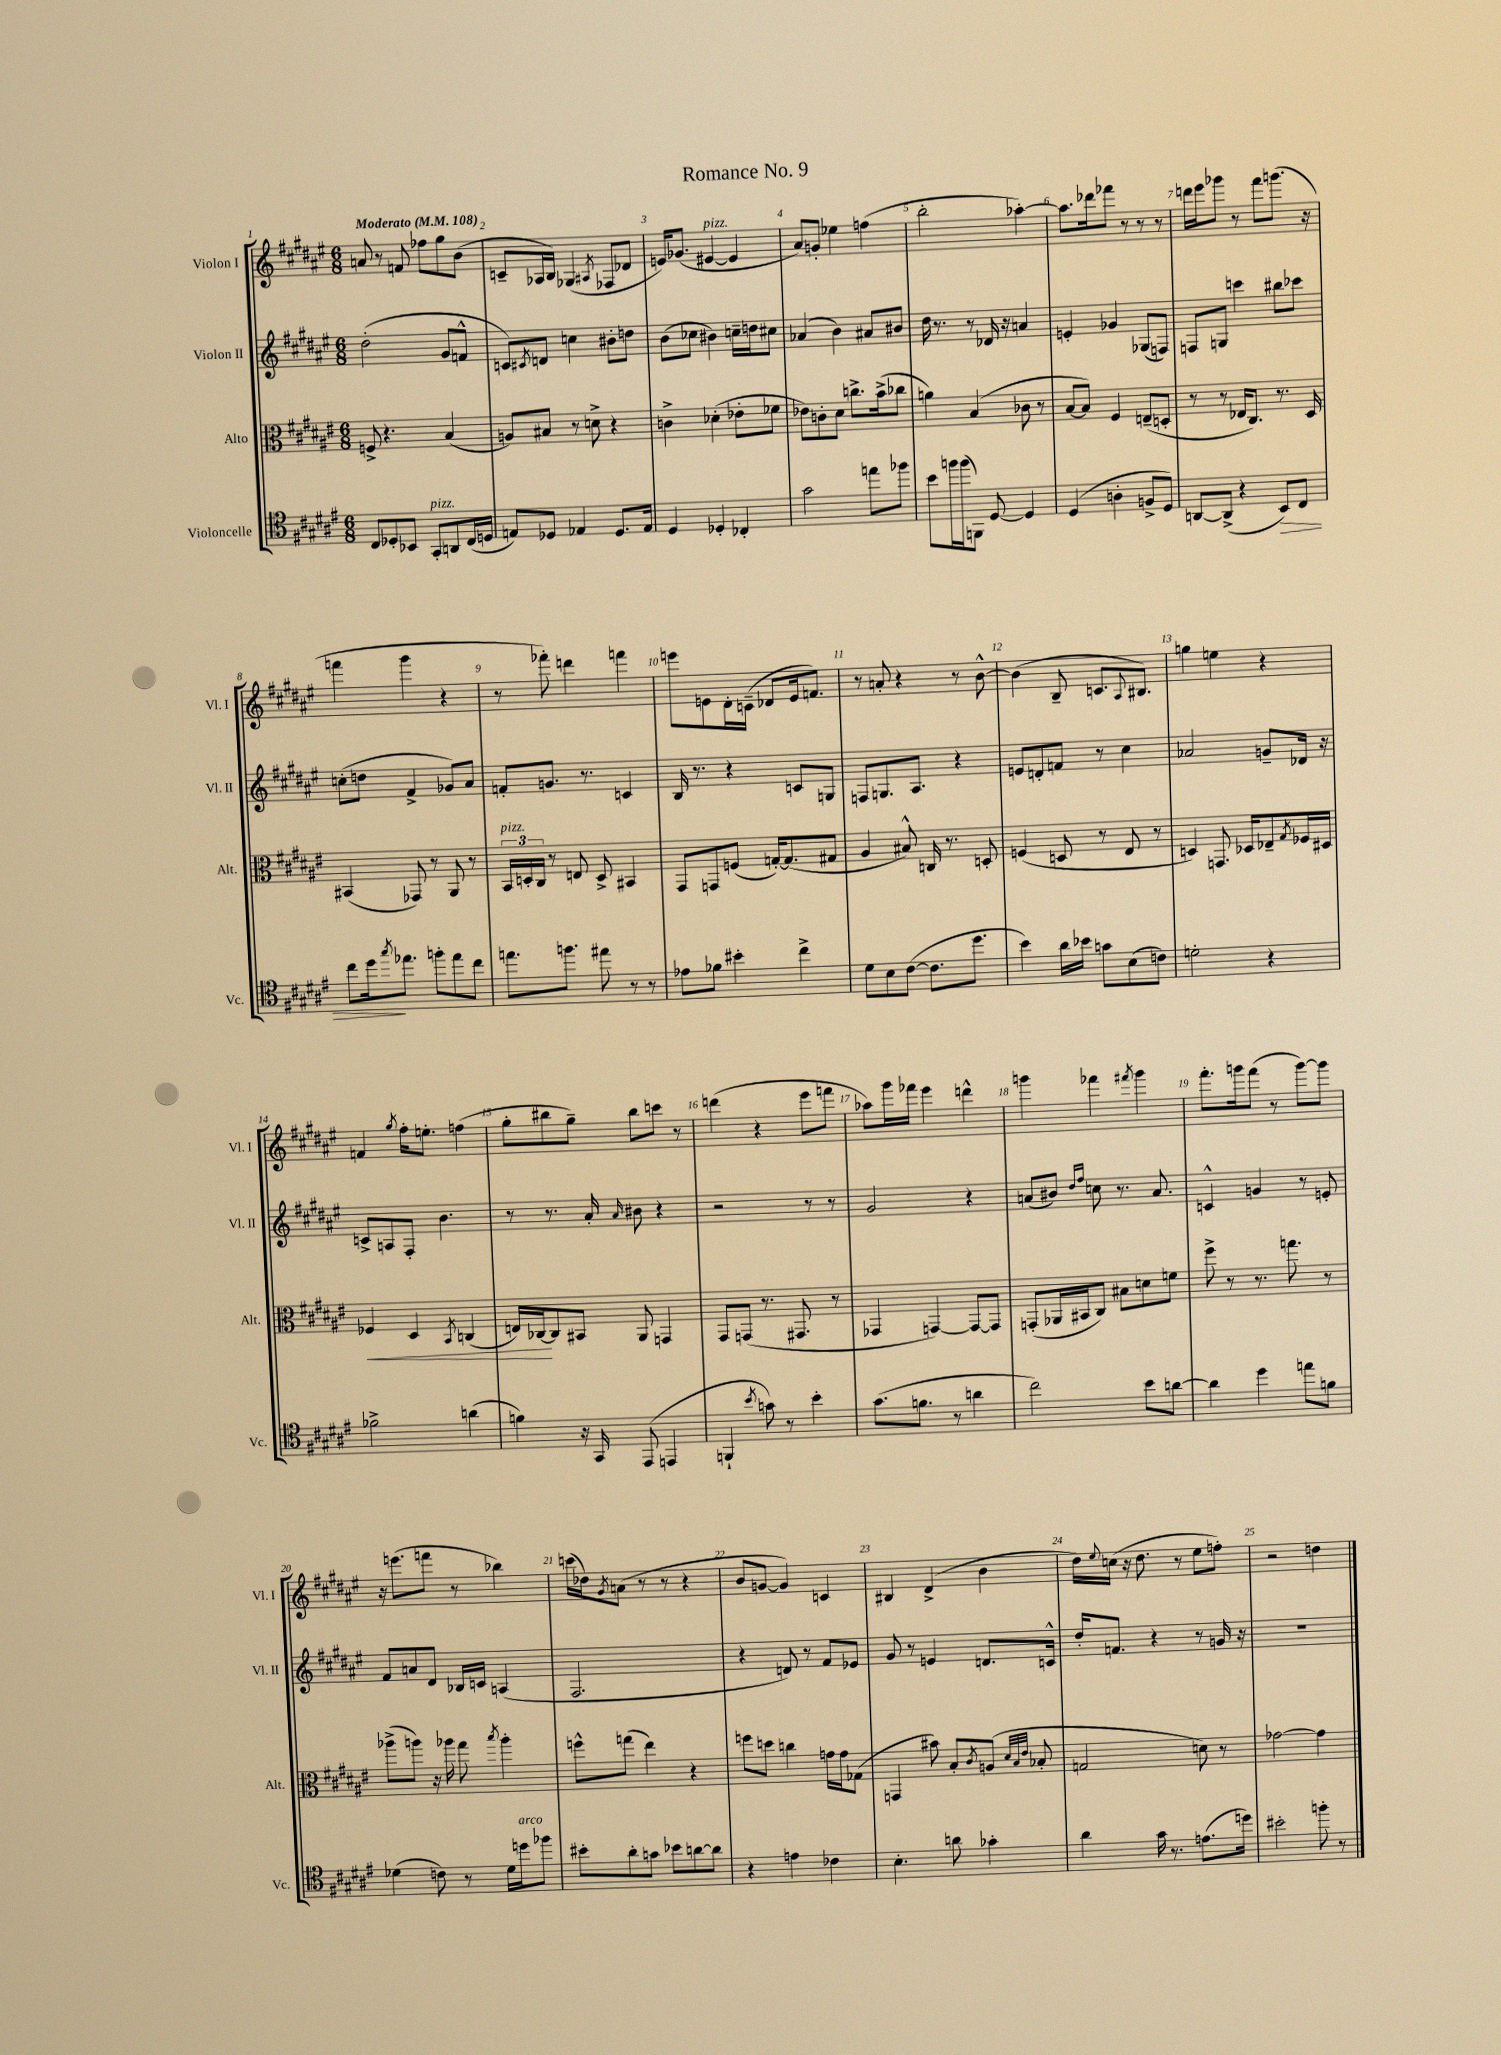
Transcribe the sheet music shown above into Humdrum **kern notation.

**kern	**kern	**kern	**kern
*staff4	*staff3	*staff2	*staff1
*clefC4	*clefC3	*clefG2	*clefG2
*k[f#c#g#d#a#e#]	*k[f#c#g#d#a#e#]	*k[f#c#g#d#a#e#]	*k[f#c#g#d#a#e#]
*M6/8	*M6/8	*M6/8	*M6/8
*MM108	*MM108	*MM108	*MM108
8C#/L	8F^/	(2dd#'\	8a/
8D-'/	4.r	.	8r
8BB-/J	.	.	8f/
8GG#'/L	.	.	8ff-\L
8AA/	(4B/	8g#/L	8gg#\
(16C#/L	.	8f^^/J	(8b\J
16D/JJ	.	.	.
=	=	=	=
8E/L)	8A/L)	8c/L)	8c~/L
.	.	8qc#/	.
8D-/J	8B#/J	8d/J	16A-/L
.	.	.	16B/JJ)
4E-/	8r	4cc\	(4G-/
.	8d^\	.	.
.	.	.	8qA#/
8.D-/L	4r	8b#'\L	8F-/L
.	.	8dd\J	8d-/J
16E-/Jk	.	.	.
=	=	=	=
4D#/	4c^\	(8b\L	16e/LK)
.	.	.	(8.g-/J
.	.	8cc-\J	.
4D-'/	(4d-'\	4b#\)	[4e#/
4C-'/	8e-'\L	16cc~\LL	4e#/]
.	.	16dd\J	.
.	8f-\J	8cc#\J	.
=	=	=	=
2g#\	8e-\L)	(4a-/	8a#/L)
.	8c'\	.	8g'/J
.	8d#\J	4b\)	4ee-\
.	8.cc^\L	.	.
8ee\L	.	8a#/L	(4ff\
.	(16b^\k	.	.
8ff-\J	8cc-\J	8b#/J	.
=	=	=	=
8b\L	4a\)	16dd#\	2bb'\
.	.	8.r	.
16ff\L	.	.	.
(16ff\J	.	.	.
8FF\J)	(4B/	8r	.
[8D#/	.	16d-/	.
.	.	16r	.
4D#/]	8c-\	4a/	[4aa-'\)
.	8r	.	.
=	=	=	=
(4D#/	[8B/L	4e'/	8.aa-\]L
.	8B/]J)	.	.
.	.	.	16ddd-\k
4A'\	4F#/	4g-/	8fff-\J
.	.	.	8r
8F^/L	(8E~/L	(8G-/L	8r
8D#/J)	8D'/J	8F/J)	8r
=	=	=	=
[8AA/L	8r	8F/L	16ddd\LL
.	.	.	16eee#\J
(8AA^/]J	8r	8G/J	8ggg-\J
4r	16E-/LK	4ccc\	8r
.	8.C#/J)	.	.
.	.	.	8fff#\L
8BB/L)	8.r	8bb#\L	(8.ggg\J
8C#/J	.	8ccc-\J	.
.	16D#/	.	16r
=	=	=	=
8cc#\L	(4BB#/	(8cc'\L	4fff\
16dd#\k	.	8dd\J	.
8qgg#/	.	.	.
8.ee-\J	.	.	.
.	8GG-/)	4f#^/	4ggg#\
8ff'\L	8r	.	.
8ee-\	8AA#/	8g-/L)	4r
8cc#\J	8r	8a#/J	.
=	=	=	=
8.ee\L	24BB/LL	8f'/L	8r
.	24D'/	.	.
.	24C#/JJ	.	.
.	8r	8.g/J	8fff-'\)
8.ff\J	.	.	.
.	8E/	.	4ddd\
.	.	8.r	.
8ee#\	8D^/	.	.
8r	4BB#/	4c/	4fff\
8r	.	.	.
=	=	=	=
8e-\L	8GG#/L	16B/	8eee\L
.	.	8.r	.
8f-\J	8GG/	.	8e\
4b#'\	(8F/J	4r	16d#'\L
.	.	.	(16c~\JJ
.	[16G'/LK)	.	8d-/L
.	(8.G/]	.	.
4cc#^\	.	8c/L	16e/k
.	.	.	8.f/J)
.	8G#/J	8G/J	.
=	=	=	=
8d#\L	4A#/	8F/L	8r
8B\	.	8.G/	8a'/
([8c#\J	8B#^^/)	.	4r
.	.	8.A#/J	.
8.c#\]L	16C/	.	.
.	8.r	.	.
.	.	4r	8r
8.dd#\J	.	.	.
.	8D'/	.	[8b^^\
=	=	=	=
4b\)	(4F/	8e/L	(4b\]
.	.	8d'/	.
16a#\LL	8D/	8f/J	8B~/
16b-\JJ	.	.	.
8g\L	8r	8r	8.c/L
(8B\	8E#/	4cc#\	.
.	.	.	8qqA#/
.	.	.	8.B#/J)
8c\J)	8r	.	.
=	=	=	=
2d'\	4D/)	2a-/	4gg\
.	8.GG/	.	4ee\
.	16D-/LK	.	.
4r	8E-~/	8g~/L	4r
.	8qG#/	.	.
.	16F-/L	16d-/Jk	.
.	16D#/JJ	16r	.
=	=	=	=
2f-^\	4F-/	8c^/L	4f/
.	.	8A/	.
.	.	.	8qgg#/
.	4D#/	8F#'/J	16ff#'\LK
.	.	.	8.ee'\J
.	.	4.b\	.
.	8qBB/	.	.
(4a\	(4C/	.	(4ff\
=	=	=	=
4f\)	16E/LL)	8r	8gg#'\L
.	[16C-/J	.	.
.	8C-/]	8.r	8bb#\
16r	8BB#/J	.	8gg#~\J)
16GG#/	.	16a#'/	.
.	.	16qqa#/	.
(8EE#/	8AA#/	8b#\	8bb#\L
4EE/	4GG/	4r	8ccc\J
.	.	.	8r
=	=	=	=
4FF`/	8GG#/L	2r	(4ddd\
.	(8GG/J	.	.
8qb/	.	.	.
8g\)	8.r	.	4r
8r	.	.	.
.	8.GG#/	.	.
4b'\	.	8r	8eee#\L
.	8r	8r	8fff\J
=	=	=	=
(8.g#\L	4GG-/	2g#/	8aa-\L)
.	.	.	16ggg#\L
8.f\J	.	.	16fff-\JJ
.	[4GG/)	.	4eee#\
8r	.	.	.
4a\	8GG/_L	4r	4ddd^^\
.	8GG/]J	.	.
=	=	=	=
2cc#\)	(8GG'/L	(8a/L	4ggg\
.	16AA-/L	8b#/J)	.
.	16BB#/J	.	.
.	.	16qqdd#/LL	.
.	.	16qqff#/JJ	.
.	8C#/J)	8cc\	4fff-\
.	8B#\L	8.r	.
.	.	.	8qfff#/
8b\L	8d\	.	4ggg\
.	.	8.a/	.
[8a\J	8f\J	.	.
=	=	=	=
4a\]	8ff#^\	4c^^/	8.fff#'\L
.	8r	.	.
.	.	.	16ggg\k
4dd#\	8.r	4g/	(8fff#\J
.	.	.	8r
.	8.gg\	.	.
8ee\L	.	8r	[8ggg\L)
8f\J	8r	8e'/	8ggg\]J
=	=	=	=
(4d-\	(8aa-^\L	8f#/L	16r
.	.	.	(8.eee\L
.	8aa\J)	8a/	.
8c\)	16r	8d#/J	8fff\J
.	16aa-\	.	.
8r	8gg#\	16B-/LL	8r
.	.	16c/JJ	.
.	8qbb/	.	.
16d-\LL	4aa-'\	(4A/	4bb-\)
16dd\J	.	.	.
8ff-\J	.	.	.
=	=	=	=
8b#'\L	8ff^^\L	2.F#/	(16ccc\LL
.	.	.	16dd-\J)
.	.	.	8qg#/
8a#'\	(8gg\J	.	(8a\J
8g\J	4ee#\)	.	8r
8b-\L	.	.	8r
[8a\	4r	.	4r
8a\]J	.	.	.
=	=	=	=
4r	8ff\L	4r	8b/L
.	8dd\J	.	[8g/J
4e\	4cc\	8d/)	4g/])
.	.	8r	.
4c-\	16g\LL	8f#/L	4c/
.	16g\J	.	.
.	(8G-\J	8e-/J	.
=	=	=	=
4.B'\	4GG/	8g#/	4B#/
.	.	8r	.
.	8b#\)	4e/	(4d#^/
8a\	8B'/L	.	.
.	8qc#/	.	.
4g-'\	(8A/J	8.d/L	4b\
.	32qqd#/LLL	.	.
.	32qqB/	.	.
.	32qqe#/JJJ	.	.
.	8B-'/	.	.
.	.	16c^^/Jk	.
=	=	=	=
4a#\	2G/	16dd#'/LK	16dd#\LL)
.	.	.	8qqee#/
.	.	8.f/J	(16cc\JJ
.	.	.	16r
.	.	.	8.dd#\
16g#\	.	4r	.
8.r	.	.	.
.	.	.	8r
(8.e\L	8d\)	8r	8ee#\L
.	8r	16g/	8ff'\J)
16dd\Jk)	.	16r	.
=	=	=	=
2b#'\	[2g-\	2.r	2r
8ff'\	4g-\]	.	4dd\
8r	.	.	.
==	==	==	==
*-	*-	*-	*-
